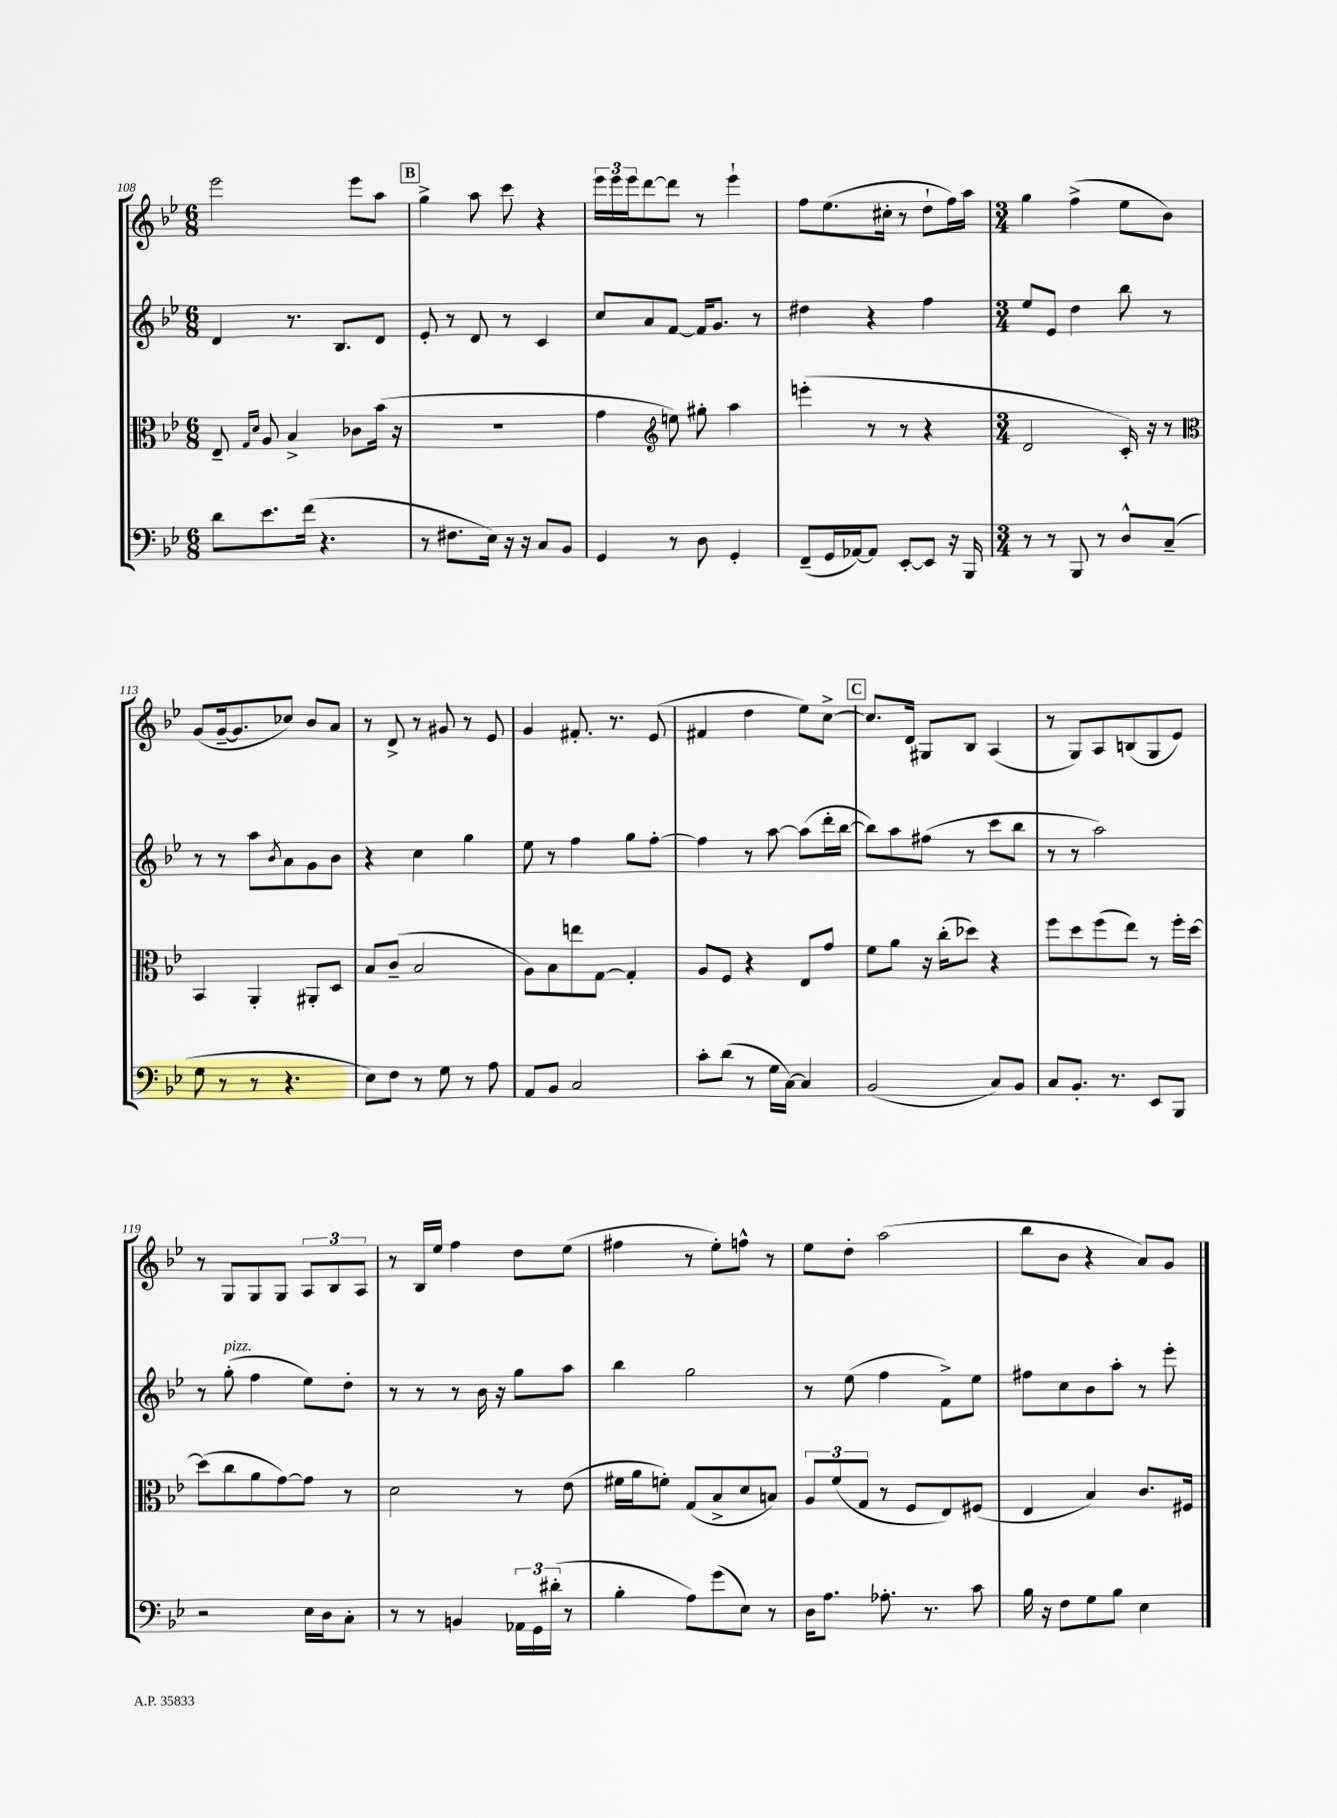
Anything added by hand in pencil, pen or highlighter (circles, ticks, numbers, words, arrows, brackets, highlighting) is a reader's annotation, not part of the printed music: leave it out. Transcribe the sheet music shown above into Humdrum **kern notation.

**kern	**kern	**kern	**kern
*staff4	*staff3	*staff2	*staff1
*clefF4	*clefC3	*clefG2	*clefG2
*k[b-e-]	*k[b-e-]	*k[b-e-]	*k[b-e-]
*M6/8	*M6/8	*M6/8	*M6/8
8d\L	8E-~/	4d/	2eee-\
.	16qqG/LL	.	.
.	16qqd/JJ	.	.
8.e-\	8A/	.	.
.	4B-^/	8.r	.
(16f\Jk	.	.	.
4.r	.	.	.
.	.	8.B-/L	.
.	8c-\L	.	8eee-\L
.	(16b-\Jk	8d/J	8aa\J
.	16r	.	.
=	=	=	=
8r	2.r	8e-'/	4gg^\
8.F#\L	.	8r	.
.	.	8d/	8aa\
16E-\Jk)	.	.	.
16r	.	8r	8ccc\
16r	.	.	.
8C/L	.	4c/	4r
8BB-/J	.	.	.
=	=	=	=
4GG/	4g\	8cc/L	24eee-\LL
.	.	.	24eee-\
.	.	.	24eee-\J
.	.	8a/	[8ddd\
*	*clefG2	*	*
8r	8ee\)	[8f/J	8ddd\]J
8D\	8gg#'\	16f/]LK	8r
.	.	8.g/J	.
4GG'/	4aa\	.	4eee-`\
.	.	8r	.
=	=	=	=
(8FF~/L	(4eee'\	4dd#\	8ff\L
16GG/L	.	.	(8.ee-\
[16AA-/J)	.	.	.
8AA-/]J	8r	4r	.
.	.	.	16cc#'\Jk
[8EE-'/L	8r	.	8r
8EE-/]J	4r	4ff\	8dd`\L
16r	.	.	16ff\L)
16BBB-/	.	.	16aa\JJ
=	=	=	=
*M3/4	*M3/4	*M3/4	*M3/4
8r	2d/	8ee-/L	4gg\
8r	.	8e-/J	.
8BBB-/	.	4dd\	(4ff^\
8r	.	.	.
8D^^/L	16c'/)	8bb-\	8ee-\L
.	16r	.	.
(8C~/J	8r	8r	8b-\J)
=	=	=	=
*	*clefC3	*	*
8G\	4BB-/	8r	(8g/L
8r	.	8r	[16g~/k
.	.	.	8.g/]
8r	4AA'/	8aa\L	.
.	.	8qb-/	.
4.r	.	8a\	8cc-/J)
.	8AA#'/L	8g\	8b-/L
.	8D/J	8b-\J	8a/J
=	=	=	=
8E-\L)	8B-/L	4r	8r
8F\J	(8c~/J	.	8d^/
8r	2B-/	4cc\	8r
8G\	.	.	8g#/
8r	.	4gg\	8r
8A\	.	.	8e-/
=	=	=	=
8AA/L	8A\L)	8ee-\	4g/
8BB-/J	8B-\	8r	.
2C/	8ee\	4ff\	8.f#'/
.	[8G\J	.	.
.	.	.	8.r
.	4G'/]	8gg\L	.
.	.	[8ff'\J	(8e-/
=	=	=	=
8c'\L	8A/L	4ff\]	4f#/
(8d\J	8F/J	.	.
8r	4r	8r	4dd\
16G\LL	.	[8aa\	.
[16C\JJ)	.	.	.
4C/]	8E-/L	(8aa\]L	8ee-\L)
.	8g/J	16ddd'\L	[8cc^\J
.	.	[16bb-\JJ	.
=	=	=	=
(2BB-/	8f\L	8bb-\]L)	8.cc/]L
.	8a\J	8aa\	.
.	.	.	16d/Jk
.	16r	(8ff#\J	8G#/L
.	(16cc'\LK	.	.
.	8dd-\J)	8r	8B-/J
8C/L)	4r	8ccc\L	(4A/
8BB-/J	.	8bb-\J	.
=	=	=	=
8C/L	8ff\L	8r	8r
8.BB-'/J	8dd\	8r	8G/L)
.	(8ff\	2aa\)	8A/
8.r	.	.	.
.	8ee-\J)	.	(8B/
8EE-/L	8r	.	8G/
8BBB-/J	16ff'\LL	.	8e-/J)
.	[16dd\JJ	.	.
=	=	=	=
2r	(8dd\]L	8r	8r
.	8cc\	(8gg'\	8G/L
.	8a\	4ff\	8G/
.	[8g\)	.	8G/J
16E-\LL	8g\]J	8ee-\L)	12A/L
16D\J	.	.	.
.	.	.	12B-/
8C'\J	8r	8dd'\J	.
.	.	.	12A/J
=	=	=	=
8r	2d\	8r	8r
8r	.	8r	16B-/LL
.	.	.	16ee-/JJ
4BB/	.	8r	4ff\
.	.	16b-\	.
.	.	16r	.
24AA-\LL	8r	8gg\L	8dd\L
24GG\	.	.	.
(24d#'\JJ	.	.	.
8r	(8e-\	8aa\J	(8ee-\J
=	=	=	=
4B-'\	16f#\LL	4bb-\	4ff#\
.	16a\J	.	.
.	8f'\J)	.	.
8A\L)	(8G/L	2gg\	8r
(8g\	8B-^/	.	8ee-'\L)
8E-\J)	8d/	.	8ff^^\J
8r	8B/J)	.	8r
=	=	=	=
16D\LK	12A/L	8r	8ee-\L
8.A\J	.	.	.
.	(12f/	.	.
.	.	(8ee-\	8dd'\J
.	12G/J	.	.
8.A-'\	8r	4ff\	(2aa\
.	8F/L	.	.
8.r	.	.	.
.	8E-/)	8f^\L)	.
8c\	(8F#/J	8ee-\J	.
=	=	=	=
16B-\	4E-/	8ff#\L	8bb-\L
16r	.	.	.
8F\L	.	8cc\	8b-\J
8G\	4B-/)	8b-\	4r
8B-\J	.	8aa'\J	.
4E-\	8.c/L	8r	8a/L)
.	.	8eee-'\	8g/J
.	16F#/Jk	.	.
==	==	==	==
*-	*-	*-	*-
